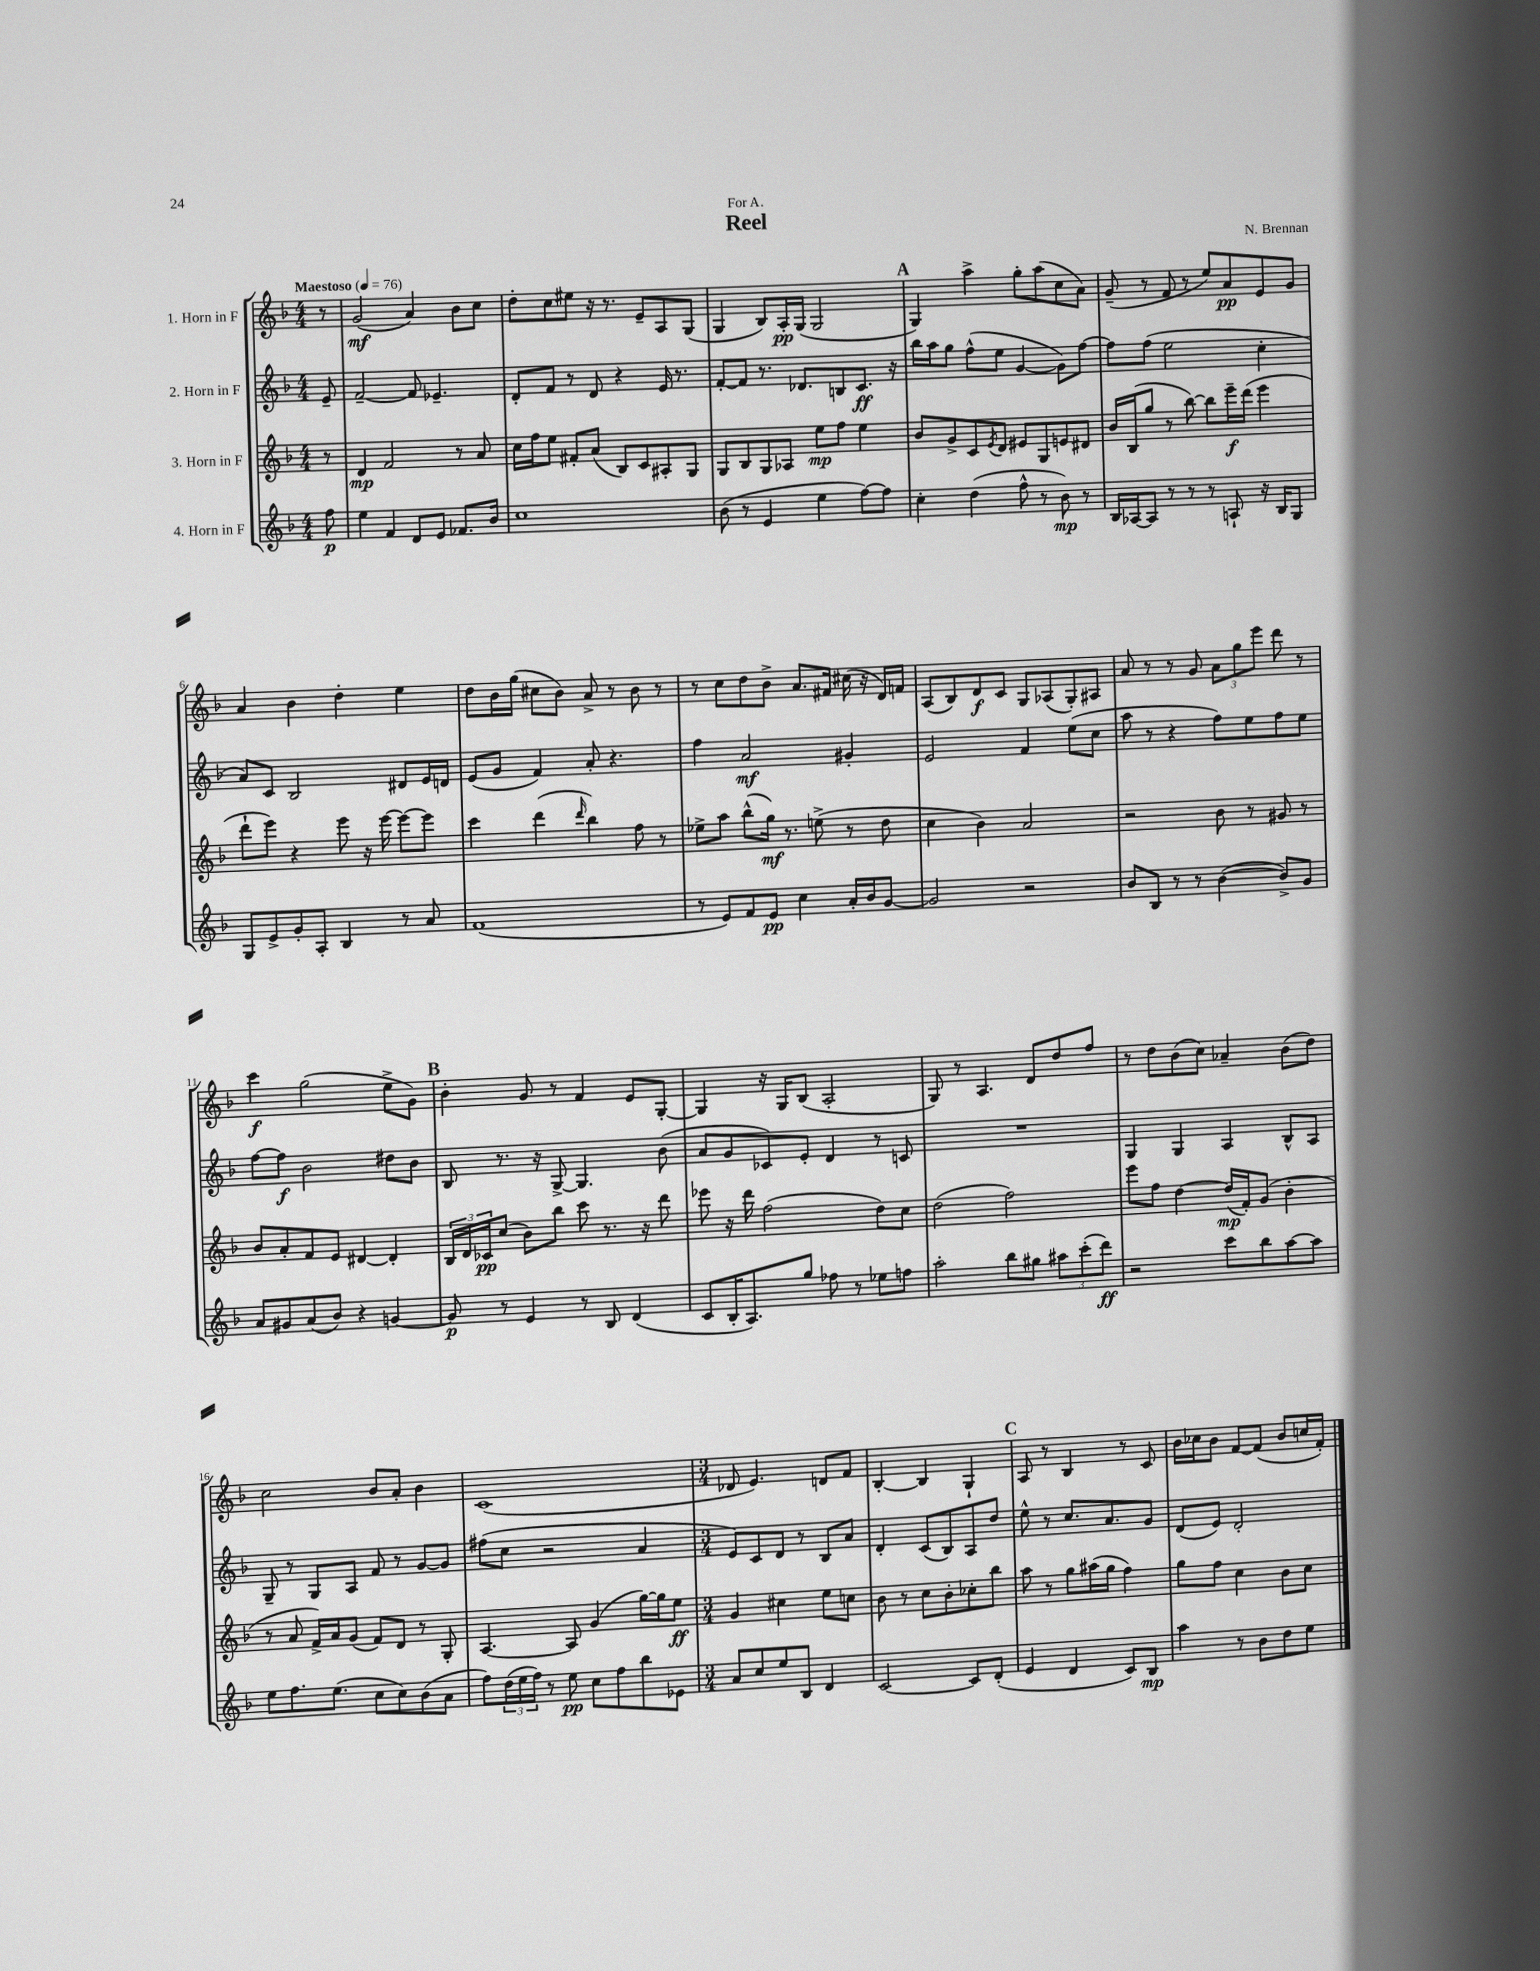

**kern	**kern	**kern	**kern
*staff4	*staff3	*staff2	*staff1
*clefG2	*clefG2	*clefG2	*clefG2
*k[b-]	*k[b-]	*k[b-]	*k[b-]
*M4/4	*M4/4	*M4/4	*M4/4
*MM76	*MM76	*MM76	*MM76
8ff	8r	8e~	8r
=	=	=	=
4ee	4d	[2f~	(2g
4f	2f	.	.
8d	.	8f]	4a)
8e	.	4.e-~	.
8.f-	8r	.	8b-
.	8a	.	8cc
16b-	.	.	.
=	=	=	=
1cc	16cc	8d'	8dd'
.	16ff	.	.
.	8ee	8f	8cc
.	8f#'	8r	8ee#
.	(8a	8d	16r
.	.	.	8.r
.	8B-)	4r	.
.	8c	.	8e~
.	8A#'	16e	8A
.	.	8.r	.
.	8G	.	(8G
=	=	=	=
(8b-	8G	[8f'	4G
8r	8B-	8f]	.
4e	8G	8.r	8B-)
.	8A-	.	16A'
.	.	8.d-	(16G
4ee	8ee	.	2G
.	8ff	8B	.
[8ff)	4ee	8.c	.
8ff]	.	.	.
.	.	16r	.
=	=	=	=
4cc'	8b-	16bb-	4G)
.	.	16aa	.
.	8g^	8gg	.
(4dd	8c	(8ff^^	4aa^
.	8qe	.	.
.	8d	8ee	.
8ff^^	8e#	[4g	8gg'
8r	8G	.	(8aa
8b-)	8e	8g])	8cc
8r	8d#	[8ff	8a)
=	=	=	=
16B-	16b-	8ff]	(8g~
[16A-	(16B-	.	.
8A-]	8gg	(8ff	8r
8r	8r	2ee	8f
8r	[8bb-)	.	8r
8r	8bb-]	.	8ee)
8A`	16eee~	.	8a
.	(16ddd	.	.
16r	4eee	4cc'	8e
16B-	.	.	.
8G	.	.	8g
=	=	=	=
8G	8ddd`	8a)	4a
8e^	8eee)	8c	.
8g'	4r	2B-	4b-
8A'	.	.	.
4B-	8eee	.	4dd'
.	16r	.	.
.	[16eee	.	.
8r	8eee_	8d#	4ee
8a	8eee]	16e	.
.	.	16d	.
=	=	=	=
(1f	4ccc	(8e	8dd
.	.	8g	16b-
.	.	.	(16gg
.	(4ddd	4f)	8cc#
.	.	.	8b-)
.	16qqddd	.	.
.	4bb-)	8a'	8a^
.	.	4.r	8r
.	8ff	.	8b-
.	8r	.	8r
=	=	=	=
8r	8ee-^	4ff	8r
8e)	8aa	.	8cc
8f	(8bb-^^	2a	8dd
8e	16gg)	.	8b-^
.	8.r	.	.
4cc	.	.	8.a
.	(8ee^	.	.
.	.	.	16f#
16a'	8r	4g#'	(16cc#
16b-	.	.	16r
[8g	8dd	.	16d)
.	.	.	16f
=	=	=	=
2g]	4cc	2e	(8A
.	.	.	8B-)
.	4b-)	.	8d
.	.	.	8c
2r	2a	4f	8G
.	.	.	(8A-
.	.	(8ee	8G')
.	.	8cc	8A#
=	=	=	=
8b-	2r	8aa	8a
8B-	.	8r	8r
8r	.	4r	8r
8r	.	.	8g
([4b-	8b-	8ff)	12a
.	.	.	12gg
.	8r	8ee	.
.	.	.	12eee
8b-^])	8g#	8ff	8ddd
8g	8r	8ee	8r
=	=	=	=
8a	8b-	[8ff	4ccc
8g#	8a'	8ff]	.
(8a	8f	2b-	(2gg
8b-)	8e	.	.
4r	[4d#	.	.
[4g	4d#']	8dd#	8ee^
.	.	8b-	8g)
=	=	=	=
8g]	24B-	8B-	4b-'
.	24d	.	.
.	24c-	.	.
8r	(8cc	8.r	.
4e	8b-)	.	8g
.	.	16r	.
.	8bb-	[8G^	8r
8r	8ccc	4.G]	4f
8B-	8.r	.	.
(4d	.	.	8e
.	16r	.	.
.	8ddd	(8b-	[8G'
=	=	=	=
8c	8eee-	8a	4G]
16B-'	16r	8g	.
8.A)	16ddd	.	.
.	(2ff	8c-)	16r
.	.	.	16G
8gg	.	8e'	(8B-
8ff-	.	4d	2A'
8r	.	.	.
8ee-	8dd)	8r	.
8ff	8cc	8c	.
=	=	=	=
2aa'	(2dd	1r	8G)
.	.	.	8r
.	.	.	4.A
8bb-	2ff)	.	.
8gg#	.	.	8d
12aa#	.	.	8dd
(12ccc'	.	.	.
.	.	.	8ff
12ddd)	.	.	.
=	=	=	=
2r	8eee	4G	8r
.	8ff	.	8dd
.	[4dd	4G	(8b-
.	.	.	8cc)
8ccc	(16dd]	4A	4a-~
.	16f')	.	.
8bb-	(8g	.	.
[8aa	4b-'	8B-^^	(8b-
8aa]	.	8A	8dd)
=	=	=	=
8ee	8r	8G~	2cc
8.ff	8a	8r	.
.	16f^)	8G	.
(8.ee	16a	.	.
.	(8g	8A	.
8cc	8f)	8f	8b-
8cc)	8d	8r	8a'
(8b-	8r	[8g	4b-
8a	8G'	8g]	.
=	=	=	=
8ff)	[4.A	(8ff#	(1c
(24dd	.	8cc	.
24ee	.	.	.
24ff)	.	.	.
8r	.	2r	.
8ee	8A]	.	.
8cc	(4g	.	.
8ff	.	.	.
8bb-	[16gg)	4a	.
.	16gg]	.	.
8e-	8ee	.	.
=	=	=	=
*M3/4	*M3/4	*M3/4	*M3/4
8a	4g	8e)	8d-
8cc	.	8c	4.e)
8ee	4cc#	8d	.
8B-	.	8r	.
4d	8ee	8B-	8d
.	8cc	8a	8f
=	=	=	=
[2c	8b-	4d'	[4B-'
.	8r	.	.
.	8cc	(8c	4B-]
.	8b-'	8B-)	.
8c]	8cc-'	8A	4G`
(8d'	8bb-	8dd	.
=	=	=	=
4e	8aa	8ee^^	8A
.	8r	8r	8r
4d	8gg	8.cc	4B-
.	(16aa#	.	.
.	16gg	8.a	.
8c)	4ff)	.	8r
8B-	.	8g	8c
=	=	=	=
4aa	8gg	(8d	16b-
.	.	.	16cc-
.	8ff	8e)	8b-
8r	4cc	2d'	[8f
8b-	.	.	(8f]
8dd	8b-	.	8b-
8ee	8cc	.	16cc
.	.	.	16f')
==	==	==	==
*-	*-	*-	*-
